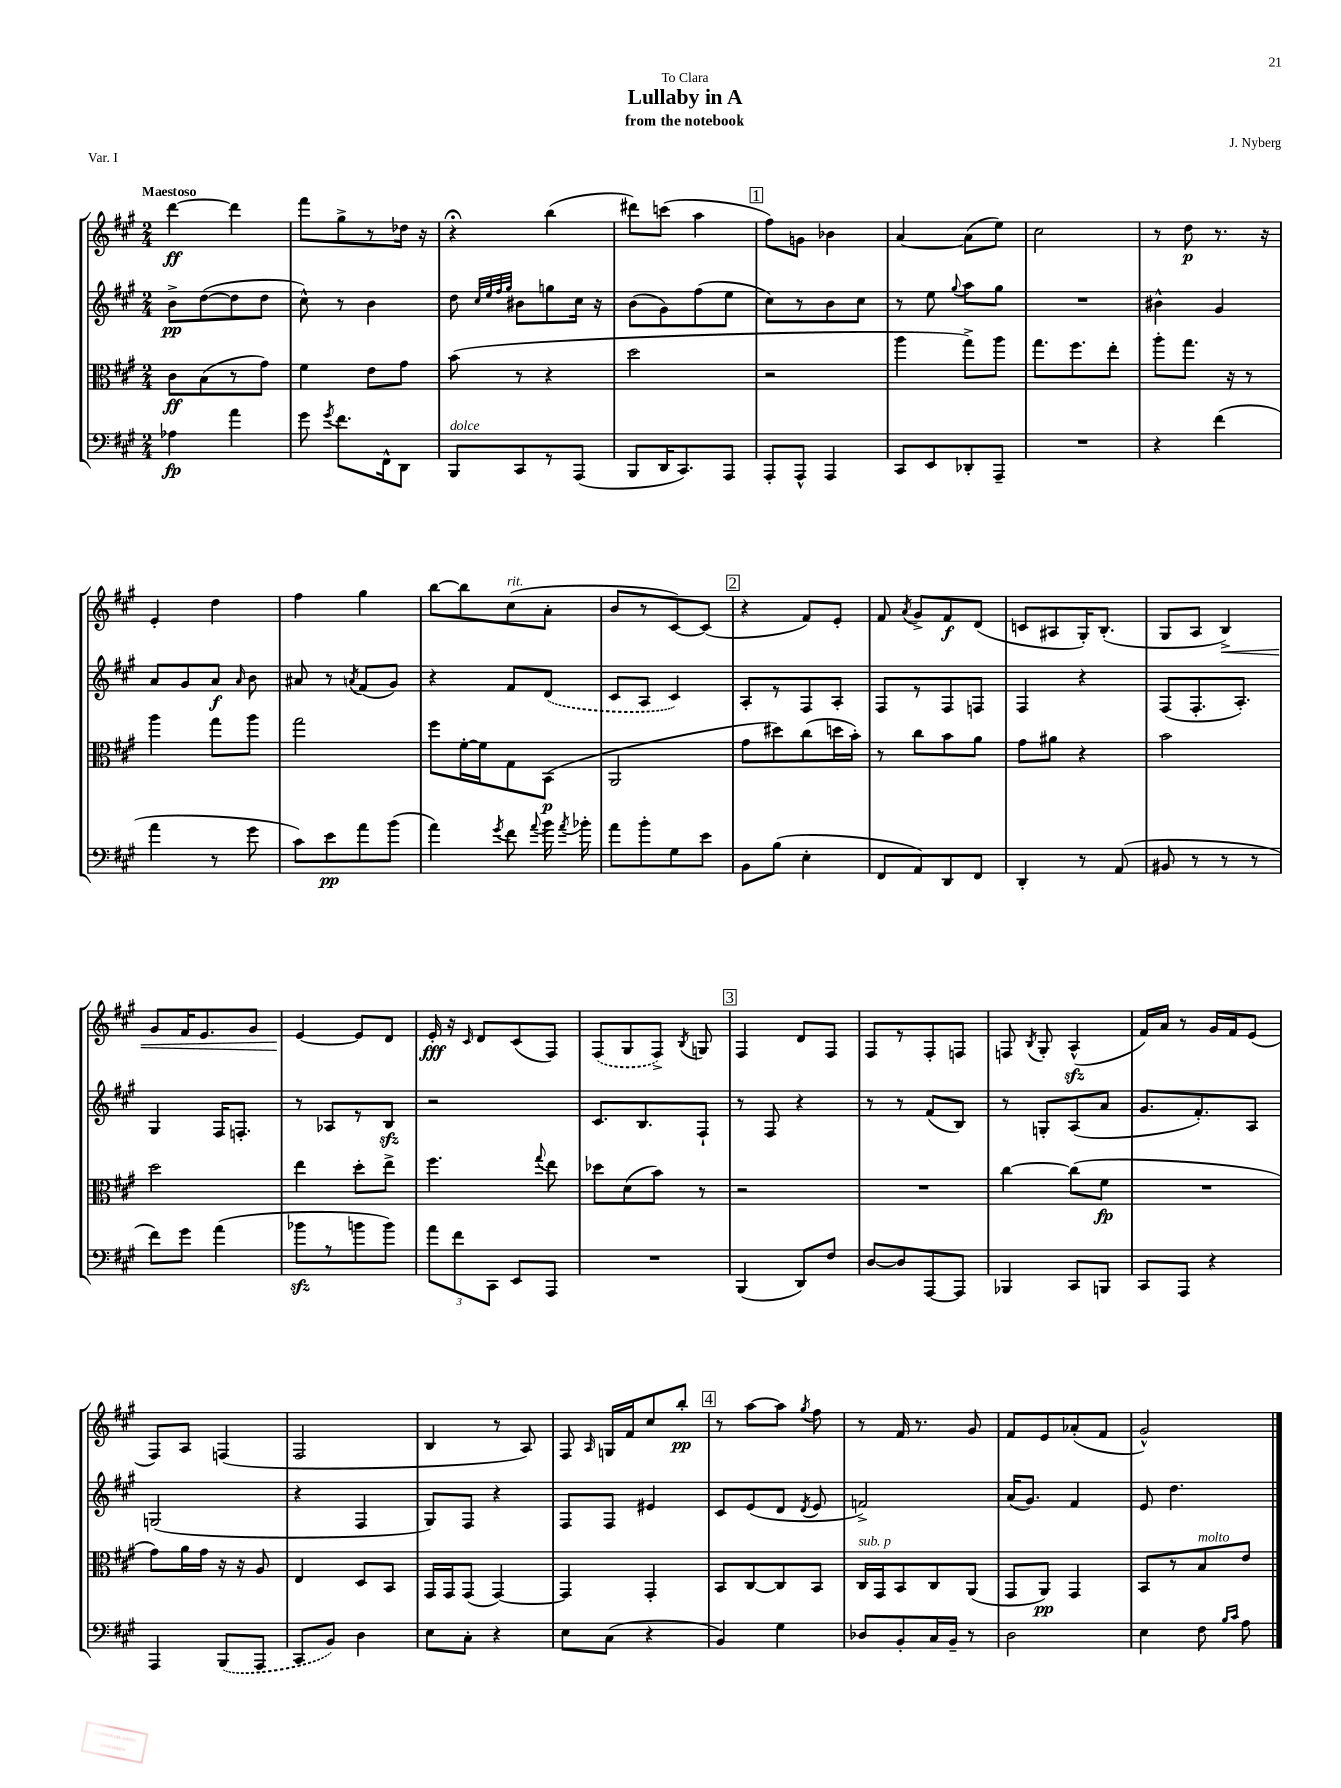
\header { title = "Lullaby in A" composer = "J. Nyberg" subtitle = "from the notebook" dedication = "To Clara" piece = "Var. I" }
<<
\new StaffGroup <<
\new Staff = "s0" {
    \clef treble \key a \major \numericTimeSignature \time 2/4 \tempo "Maestoso"
    \autoBeamOff d'''4~\ff d'''4 |
    fis'''8[ gis''8-> r8 des''16] r16 |
    r4\fermata b''4( |
    dis'''8[) c'''8]( a''4 |
    \mark \markup { \box "1" } fis''8[) g'8] bes'4 |
    a'4~ a'8[( e''8]) |
    cis''2 |
    r8 d''8\p r8. r16 |
    e'4-. d''4 |
    fis''4 gis''4 |
    b''8[~ b''8 cis''8^\markup { \italic "rit." }( a'8]-. |
    b'8[ r8 cis'8~) cis'8]( |
    \mark \markup { \box "2" } r4 fis'8[) e'8]-. |
    fis'8 \acciaccatura { a'8 } gis'8[-> fis'8\f d'8]( |
    c'8[ ais8 gis16-.) b8.]-.( |
    gis8[ a8] b4->\<) |
    gis'8[ fis'16 e'8. gis'8] |
    e'4~\! e'8[ d'8] |
    e'16-.\fff r16 \grace { cis'16 } d'8[ cis'8( fis8]) |
    \once \slurDashed fis8[( gis8 fis8]->) \acciaccatura { b8 } g8 |
    \mark \markup { \box "3" } fis4 d'8[ fis8] |
    fis8[ r8 fis8-. f8] |
    f8 \acciaccatura { b8 } gis8-. a4-^\sfz( |
    fis'16[) a'16] r8 gis'16[ fis'16 e'8]( |
    fis8[) a8] f4( |
    fis2 |
    b4 r8 a8) |
    fis8 \grace { a16 } g16[ fis'16 cis''8 b''8]-.\pp |
    \mark \markup { \box "4" } r8 a''8[~ a''8] \acciaccatura { gis''8 } fis''8 |
    r8 fis'16 r8. gis'8 |
    fis'8[ e'8 aes'8-.( fis'8] |
    gis'2-^) \bar "|." |
}
\new Staff = "s1" {
    \clef treble \key a \major \numericTimeSignature \time 2/4
    \autoBeamOff b'8[->\pp d''8~( d''8 d''8] |
    cis''8-^) r8 b'4 |
    d''8 \grace { cis''32[ e''32 fis''32 gis''32] } bis'8[ g''8 cis''16] r16 |
    b'8[( gis'8) fis''8( e''8] |
    \mark \markup { \box "1" } cis''8[) r8 b'8 cis''8] |
    r8 e''8 \appoggiatura { gis''8 } a''8[ gis''8] |
    R2 |
    bis'4-^ gis'4 |
    a'8[ gis'8 a'8]\f \grace { a'16 } b'8 |
    ais'8 r8 \acciaccatura { a'8 } fis'8[( gis'8]) |
    r4 fis'8[ \once \slurDashed d'8]( |
    cis'8[ a8] cis'4) |
    \mark \markup { \box "2" } a8[-. r8 fis8 a8]-. |
    fis8[ r8 fis8 f8] |
    fis4 r4 |
    fis8[( fis8.-. a8.]-.) |
    gis4 fis16[ f8.]-. |
    r8 aes8[ r8 b8]\sfz |
    r2 |
    cis'8.[ b8. fis8]-! |
    \mark \markup { \box "3" } r8 fis8 r4 |
    r8 r8 fis'8[( b8]) |
    r8 g8[-. a8( a'8] |
    gis'8.[ fis'8.-.) a8] |
    g2( |
    r4 fis4 |
    gis8[) fis8] r4 |
    fis8[ fis8] eis'4 |
    \mark \markup { \box "4" } cis'8[ e'8( d'8] \acciaccatura { d'8 } e'8 |
    f'2->) |
    a'16[( gis'8.]) fis'4 |
    e'8 d''4. \bar "|." |
}
\new Staff = "s2" {
    \clef alto \key a \major \numericTimeSignature \time 2/4
    \autoBeamOff cis'8[\ff b8( r8 gis'8]) |
    fis'4 e'8[ gis'8] |
    b'8( r8 r4 |
    d''2 |
    \mark \markup { \box "1" } r2 |
    a''4 gis''8[->) a''8] |
    gis''8.[ fis''8. e''8]-. |
    a''8[-. gis''8.] r16 r8 |
    a''4 gis''8[ a''8] |
    gis''2 |
    fis''8[ fis'16~-. fis'16 gis8 b,8]\p( |
    a,2 |
    \mark \markup { \box "2" } gis'8[ dis''8) cis''8( d''16 b'16]-.) |
    r8 cis''8[ b'8 a'8] |
    gis'8[ ais'8] r4 |
    b'2 |
    d''2 |
    e''4 d''8[-. e''8]-> |
    fis''4. \appoggiatura { gis''8 } e''8 |
    des''8[ d'8( b'8]) r8 |
    \mark \markup { \box "3" } r2 |
    R2 |
    cis''4~ cis''8[( fis'8]\fp |
    R2 |
    gis'8[) a'16 gis'16] r16 r16 a8 |
    e4 d8[ b,8] |
    gis,16[ gis,16 gis,8]( gis,4~) |
    gis,4 gis,4-. |
    \mark \markup { \box "4" } b,8[ cis8~ cis8 b,8] |
    cis16[^\markup { \italic "sub. p" } gis,16 b,8 cis8 a,8]( |
    gis,8[ a,8]\pp) gis,4 |
    b,8[ r8 b8^\markup { \italic "molto" } e'8] \bar "|." |
}
\new Staff = "s3" {
    \clef bass \key a \major \numericTimeSignature \time 2/4
    \autoBeamOff aes4\fp a'4 |
    gis'8 \acciaccatura { gis'8 } fis'8.[ fis,16-^ d,8] |
    b,,8[^\markup { \italic "dolce" } cis,8 r8 a,,8]( |
    b,,8[ d,16 cis,8.) a,,8] |
    \mark \markup { \box "1" } a,,8[-. a,,8]-^ a,,4 |
    cis,8[ e,8 des,8-. a,,8]-- |
    R2 |
    r4 fis'4( |
    a'4 r8 gis'8 |
    cis'8[) e'8\pp a'8 b'8]( |
    a'4) \acciaccatura { gis'8 } fis'8 \appoggiatura { a'8 } b'16 \acciaccatura { a'8 } bes'16-. |
    a'8[ b'8-. gis8 e'8] |
    \mark \markup { \box "2" } b,8[ b8]( e4-. |
    fis,8[ a,8) d,8 fis,8] |
    d,4-. r8 a,8( |
    bis,8 r8 r8 r8 |
    fis'8[) gis'8] a'4( |
    bes'8[\sfz r8 b'8 b'8]) |
    \tuplet 3/2 { a'8[ fis'8 cis,8] } e,8[ a,,8] |
    R2 |
    \mark \markup { \box "3" } b,,4( d,8[) fis8] |
    d8[~ d8 a,,8~ a,,8] |
    bes,,4 cis,8[ b,,8] |
    cis,8[ a,,8] r4 |
    a,,4 \once \slurDashed b,,8[( a,,8] |
    cis,8[ b,8]) d4 |
    e8[ cis8]-. r4 |
    e8[ cis8]( r4 |
    \mark \markup { \box "4" } b,4) gis4 |
    des8[ b,8-. cis16 b,16]-- r8 |
    d2 |
    e4 fis8 \grace { b16[ cis'16] } a8 \bar "|." |
}
>>
>>
\layout { \context { \Score \remove "Bar_number_engraver" } }
